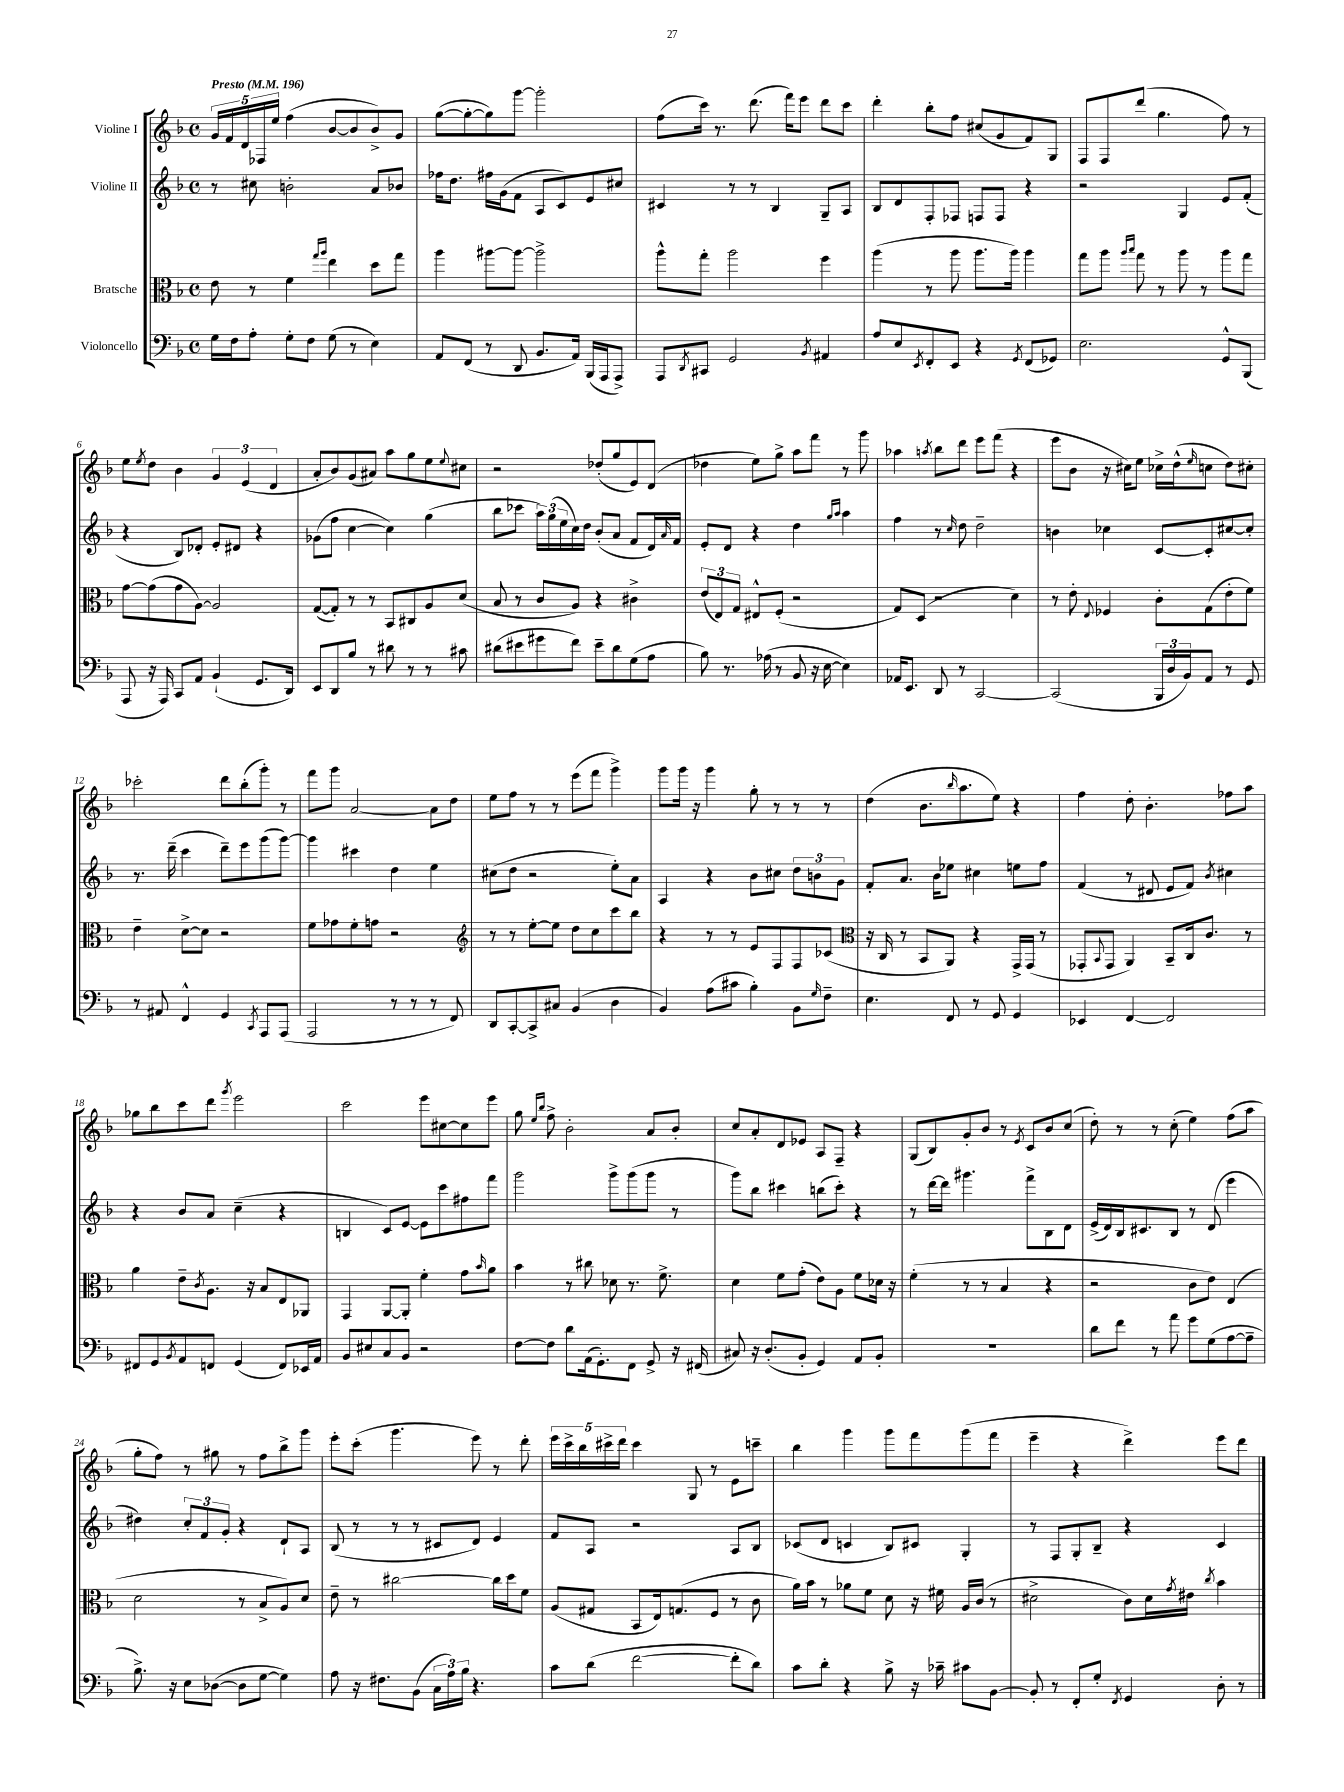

**kern	**kern	**kern	**kern
*staff4	*staff3	*staff2	*staff1
*clefF4	*clefC3	*clefG2	*clefG2
*k[b-]	*k[b-]	*k[b-]	*k[b-]
*M4/4	*M4/4	*M4/4	*M4/4
*met(c)	*met(c)	*met(c)	*met(c)
*MM196	*MM196	*MM196	*MM196
16G	8e	8r	20g
.	.	.	20f
16F	.	.	.
.	.	.	20d
8A'	8r	8cc#	.
.	.	.	20F-
.	.	.	20ee
8G'	4f	2b'	(4ff
8F	.	.	.
.	16qqgg	.	.
.	16qqaa	.	.
(8G	4ee	.	[8b-
8r	.	.	8b-]
4E)	8dd	8a	8b-^)
.	8gg	8b-	8g
=	=	=	=
8AA	4aa	16ff-	([8gg
.	.	8.dd	.
(8FF	.	.	8gg'_
8r	[8aa#	16ff#	8gg])
.	.	(16g	.
8DD	8aa#_	8f	[8ggg
8.BB-	2aa#^]	8A	2ggg']
.	.	8c)	.
16AA)	.	.	.
(16BBB-	.	8e	.
16AAA	.	.	.
8AAA^)	.	8cc#	.
=	=	=	=
8AAA	8aa^^	4c#	(8ff
8qDD	.	.	.
8CC#	8gg'	.	16ccc)
.	.	.	8.r
2GG	2aa	8r	.
.	.	8r	(8.ddd
.	.	4B-	.
.	.	.	16fff)
.	.	.	8eee
8qBB-	.	.	.
4AA#	4ff	8G~	8ddd
.	.	8A	8ccc
=	=	=	=
8A	(4aa	8B-	4ddd'
8E	.	8d	.
8qEE	.	.	.
8FF'	8r	8F'	8bb-'
8EE	8aa	8F-	8ff
4r	8.aa	8F	(8cc#
.	.	8F	8g
.	16aa)	.	.
8qGG	.	.	.
(8FF	4aa	4r	8f)
8GG-)	.	.	8G
=	=	=	=
2.E	8gg	2r	8F
.	8aa	.	8F
.	16qqaa	.	.
.	16qqbb-	.	.
.	8gg	.	(8ddd
.	8r	.	4.gg
.	8aa	4G	.
.	8r	.	.
8GG^^	8aa	8e	8ff)
(8BBB-	8gg	(8f'	8r
=	=	=	=
8AAA	[8g	4r	8ee
.	.	.	8qee
16r	(8g]	.	8dd
16AAA)	.	.	.
8CC	8g	8B-)	4b-
8AA	[8A)	8d-'	.
(4BB-`	2A]	8e'	6g
.	.	8d#	.
.	.	.	(6e
8.GG	.	4r	.
.	.	.	6d
16DD)	.	.	.
=	=	=	=
8EE	([8G	(8g-	8a'
8DD	8G'])	8ff	8b-)
8B-	8r	[4cc	(8g
8r	8r	.	8a#)
8d#	8BB-	4cc])	8aa
8r	8C#	.	8gg
8r	8A	(4gg	8ee
.	.	.	8qqee
8c#	(8d	.	8cc#
=	=	=	=
(8d#	8B-	8bb-	2r
8e#	8r	8ccc-	.
8g#	8c	24aa)	.
.	.	(24gg	.
.	.	24ee	.
8f)	8A)	16cc)	.
.	.	16dd	.
8e#~	4r	(8b-'	(8dd-'
8d#	.	8a	8gg
(8G	4c#^	8f	8e)
8A	.	16d)	(8d
.	.	16qqa	.
.	.	16f	.
=	=	=	=
8B-)	(12e	8e'	4dd-
.	12E)	.	.
8.r	.	8d	.
.	12G	.	.
.	8E#^^	4r	8ee)
(16A-	.	.	.
8r	(8F'	.	8gg^
8BB-	2r	4dd	8aa
16r	.	.	8fff
[16E	.	.	.
.	.	16qqgg	.
.	.	16qqaa	.
4E])	.	4aa	8r
.	.	.	8ggg
=	=	=	=
16AA-	8G)	4ff	4aa-
8.EE	.	.	.
.	(8D	.	.
.	.	.	8qaa
8DD	2r	8r	8bb-
.	.	16qqcc	.
8r	.	8dd	8ddd
[2CC	.	2dd~	8eee
.	.	.	(8fff
.	4d)	.	4r
=	=	=	=
(2CC]	8r	4b	8eee
.	8e'	.	8b-
.	8qqE	.	.
.	4F-	4cc-	16r
.	.	.	16cc#)
.	.	.	8ee
24BBB-	8c'	[8c	16cc-^
24D	.	.	.
.	.	.	(16dd^^
24BB-)	.	.	.
.	.	.	16qqee
8AA	(8G	8c']	8cc
8r	8e'	[8cc#	8dd)
8GG	8f)	8cc#']	8cc#'
=	=	=	=
8r	4e~	8.r	2ccc-'
8AA#	.	.	.
.	.	(16ddd~	.
4FF^^	[8d^	4ccc	.
.	8d]	.	.
4GG	2r	8ddd~)	8ddd
.	.	8eee	(8bb-'
8qCC	.	.	.
8AAA	.	(8ggg	8ggg')
(8AAA	.	[8ggg)	8r
=	=	=	=
2AAA	8f	4ggg]	8fff
.	8g-	.	8ggg
.	8f'	4ccc#	[2a
.	8g	.	.
8r	2r	4dd	.
8r	.	.	.
8r	.	4ee	8a]
8FF)	.	.	8dd
=	=	=	=
*	*clefG2	*	*
8DD	8r	(8cc#	8ee
[8CC'	8r	8dd	8ff
8CC^]	[8ee'	2r	8r
8C#	8ee]	.	8r
(4BB-	8dd	.	(8eee
.	8cc	.	8fff
4D	8ccc	8ee')	4ggg^)
.	8bb-	8a	.
=	=	=	=
4BB-)	4r	4A	8ggg
.	.	.	16ggg
.	.	.	16r
(8A	8r	4r	4ggg
8c#	8r	.	.
4B-')	8e	8b-	8gg'
.	8F	8cc#	8r
8BB-	8F	12dd	8r
.	.	12b	.
16qqG	.	.	.
8F~	(8c-	.	8r
.	.	12g	.
=	=	=	=
*	*clefC3	*	*
4.E	16r	8f'	(4dd
.	16C	.	.
.	8r	8.a	.
.	8BB-	.	8.b-
.	.	16b-	.
8FF	8AA)	8ee-	.
.	.	.	16qqbb-
.	.	.	8.aa
8r	4r	4cc#	.
8GG	.	.	8ee)
4GG	16GG^	8ee	4r
.	(16GG	.	.
.	8r	8ff	.
=	=	=	=
4EE-	8GG-'	(4f	4ff
.	8qqBB-	.	.
.	8GG-	.	.
[4FF	4AA)	8r	8dd'
.	.	8d#	4.b-'
2FF]	8BB-~	8e	.
.	16C	8f)	.
.	8.c	.	.
.	.	8qb-	.
.	.	4cc#	8ff-
.	8r	.	8aa
=	=	=	=
8FF#	4a	4r	8gg-
8GG	.	.	8bb-
8qBB-	.	.	.
8AA	8e~	8b-	8ccc
.	8qc	.	.
8FF	8.A	8a	8ddd
.	.	.	8qggg
(4GG	.	(4cc~	2eee
.	16r	.	.
.	8B-	.	.
8FF)	8E	4r	.
16EE-	8AA-	.	.
16AA	.	.	.
=	=	=	=
8BB-	4GG	4B	2ccc
8E#	.	.	.
8C	[8AA	8c)	.
8BB-	8AA']	[8e	.
2r	4f'	8e]	8eee
.	.	8ccc	[8cc#
.	8g	8ff#	8cc#]
.	16qqb-	.	.
.	8a	8fff	8eee
=	=	=	=
[8F	4b-	2ggg	8gg
.	.	.	16qqee
.	.	.	16qqbb-
8F]	.	.	8ff^
8d	8r	.	2b-'
(16AA	8cc#	.	.
8.GG')	.	.	.
.	8d-	8ggg^	.
8FF	8.r	(8ggg	.
8GG^	.	8ggg	8a
.	8.f^	.	.
16r	.	8r	8b-'
(16FF#	.	.	.
=	=	=	=
8C#)	4d	8ggg)	8cc
16r	.	8bb-	8a'
(8.D'	.	.	.
.	8f	4ccc#	8d
8BB-'	(8g'	.	8e-
4GG)	8e)	(8bb	8A
.	8A	8ccc#')	8F~
8AA	8f	4r	4r
8BB-'	16d-	.	.
.	16r	.	.
=	=	=	=
1r	(4f'	8r	(8G
.	.	[16ddd	8B-)
.	.	16ddd]	.
.	8r	4.ggg#	8g'
.	8r	.	8b-
.	4B-	.	8r
.	.	.	8qe
.	.	8fff^	8c
.	4r	8B-	8b-
.	.	8d	(8cc
=	=	=	=
8d	2r	(16e^	8dd')
.	.	16d)	.
8f	.	16B-	8r
.	.	8.c#	.
8r	.	.	8r
8a	.	8B-	(8cc'
8g	8c	8r	4ee)
(8G	8e)	(8d	.
[8A	(4E	4eee	(8ff
8A~]	.	.	8aa
=	=	=	=
8.B-^)	2d	4dd#)	8gg'
.	.	.	8ff)
16r	.	.	.
8E	.	12cc'	8r
.	.	12f	.
([8D-	.	.	8gg#
.	.	12g'	.
8D-]	8r	4r	8r
[8G	8B-^	.	8ff
4G])	8A)	8d`	8bb-^
.	8d	8A	8ggg
=	=	=	=
8A	8e~	(8B-	8eee'
16r	8r	8r	(8ccc'
8.F#	.	.	.
.	[2cc#	8r	4.ggg
(8BB-	.	8r	.
24C	.	8c#	.
24A)	.	.	.
24B-	.	.	.
4.r	.	8d)	8eee)
.	16cc#]	4e	8r
.	16dd	.	.
.	8f	.	8ddd'
=	=	=	=
8c	(8A	8f	20eee
.	.	.	20ccc^
.	.	.	20bb-
(8d	8G#	8A	.
.	.	.	20ccc#^
.	.	.	20ddd
[2f	8BB-	2r	4ccc#
.	16E)	.	.
.	(8.G	.	.
.	.	.	8G
.	8F	.	8r
8f']	8r	8A	8e
8d)	8c	8B-	8ccc~
=	=	=	=
8c	16a)	(8c-	4bb-
.	16b-	.	.
8d'	8r	8d	.
4r	8a-	4c	4ggg
.	8f	.	.
8B-^	8d	8B-)	8ggg
16r	16r	8c#	8fff
16c-~	16f#	.	.
8c#	16A	4G'	(8ggg
.	(16c	.	.
[8BB-	8r	.	8fff
=	=	=	=
8BB-']	2d#^	8r	4eee~
8r	.	8F	.
8FF'	.	8G'	4r
8G'	.	8B-~	.
8qFF	.	.	.
4GG	8c)	4r	4ddd^)
.	16d#	.	.
.	8qg	.	.
.	16e#	.	.
.	8qcc	.	.
8D'	4b-	4c	8eee
8r	.	.	8ddd
==	==	==	==
*-	*-	*-	*-
